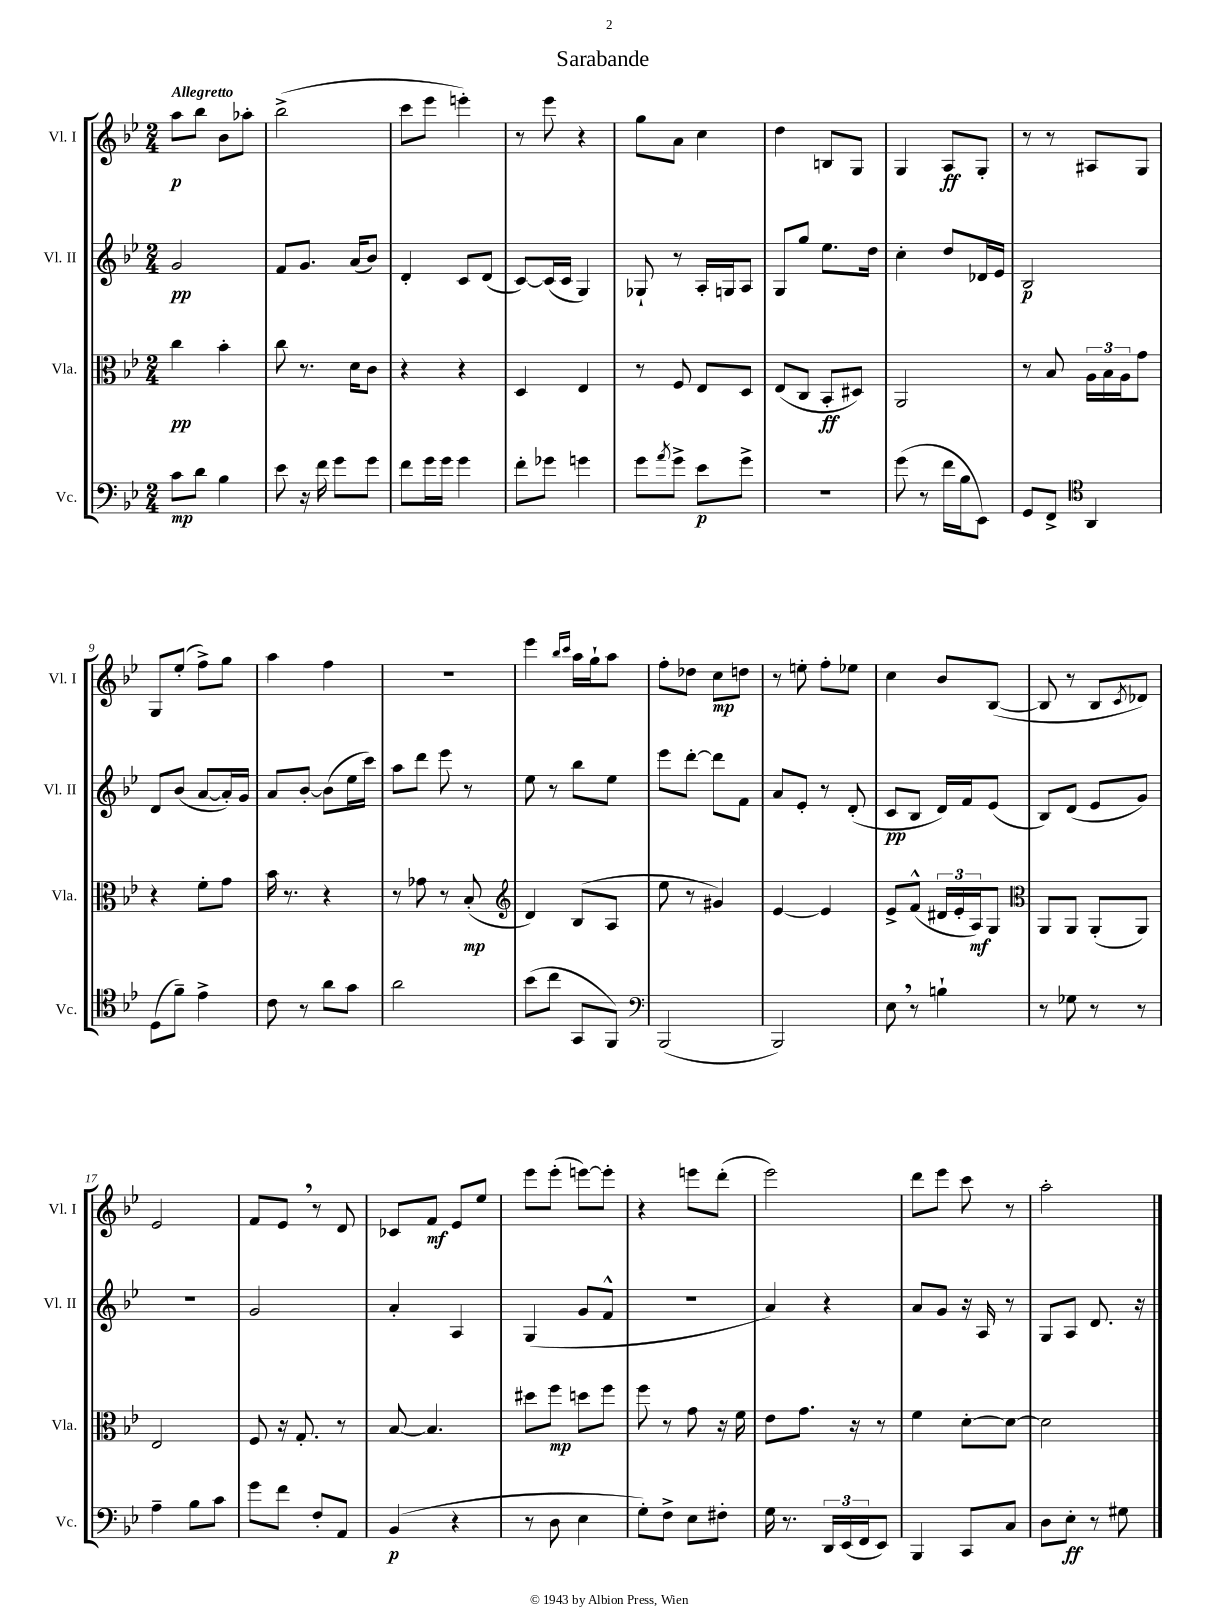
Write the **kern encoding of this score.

**kern	**kern	**kern	**kern
*staff4	*staff3	*staff2	*staff1
*clefF4	*clefC3	*clefG2	*clefG2
*k[b-e-]	*k[b-e-]	*k[b-e-]	*k[b-e-]
*M2/4	*M2/4	*M2/4	*M2/4
8c\L	4cc\	2g/	8aa\L
8d\J	.	.	8bb-\J
4B-\	4b-'\	.	8b-\L
.	.	.	8aa-'\J
=	=	=	=
8e-\	8cc\	8f/L	(2bb-^\
16r	8.r	8.g/J	.
16f\	.	.	.
8g\L	.	.	.
.	16d\LK	(16a/LK	.
8g\J	8c\J	8b-/J)	.
=	=	=	=
8f\L	4r	4d'/	8ccc\L
16g\L	.	.	8eee-\J
16g\JJ	.	.	.
4g\	4r	8c/L	4eee'\)
.	.	(8d/J	.
=	=	=	=
8f'\L	4D/	[8c/L)	8r
8g-\J	.	(16c/]L	8eee-\
.	.	16c/JJ	.
4g\	4E-/	4G/)	4r
=	=	=	=
8g\L	8r	8G-`/	8gg\L
8qa/	.	.	.
8g^\J	8F/	8r	8a\J
8e-\L	8E-/L	16A'/LL	4cc\
.	.	16G/J	.
8g^\J	8D/J	8A/J	.
=	=	=	=
2r	(8E-/L	8G/L	4dd\
.	8C/J	8gg/J	.
.	8BB-'/L	8.ee-\L	8B/L
.	8D#/J)	.	8G/J
.	.	16dd\Jk	.
=	=	=	=
(8g\	2AA/	4cc'\	4G/
8r	.	.	.
16f\LL	.	8dd/L	8A/L
16B-\J	.	.	.
8EE-\J)	.	16d-/L	8G'/J
.	.	16e-/JJ	.
=	=	=	=
8GG/L	8r	2B-/	8r
8FF^/J	8B-/	.	8r
*clefC4	*	*	*
4AA/	24A\LL	.	8A#/L
.	24B-\	.	.
.	24A\J	.	.
.	8g\J	.	8G/J
=	=	=	=
(8D\L	4r	8d/L	8G/L
8f~\J)	.	(8b-/J	(8ee-'/J
4e-^\	8f'\L	[8a/L	8ff^\L)
.	8g\J	16a'/]L)	8gg\J
.	.	16g/JJ	.
=	=	=	=
8c\	16b-\	8a/L	4aa\
.	8.r	.	.
8r	.	[8b-'/J	.
8a\L	4r	(8b-\]L	4ff\
8g\J	.	16ee-\L	.
.	.	16ccc\JJ)	.
=	=	=	=
2a\	8r	8aa\L	2r
.	8g-\	8ddd\J	.
.	8r	8eee-\	.
.	(8B-'/	8r	.
=	=	=	=
*	*clefG2	*	*
(8b-\L	4d/)	8ee-\	4eee-\
8cc\J	.	8r	.
.	.	.	16qqbb-/LL
.	.	.	16qqccc/JJ
8GG/L	(8B-/L	8bb-\L	16aa\LL
.	.	.	16gg`\J
8FF/J)	8A/J	8ee-\J	8aa\J
=	=	=	=
*clefF4	*	*	*
(2BBB-/	8ee-\	8eee-\L	8ff'\L
.	8r	[8ddd'\J	8dd-\J
.	4g#/)	8ddd\]L	8cc\L
.	.	8f\J	8dd\J
=	=	=	=
2BBB-/)	[4e-/	8a/L	8r
.	.	8e-'/J	8ee'\
.	4e-/]	8r	8ff'\L
.	.	(8d'/	8ee-\J
=	=	=	=
8E-\	8e-^/L	8c/L	4cc\
8r	(8f^^/J	8B-/J	.
4B`\	24d#/LL	16d/LL)	8b-/L
.	24e-'/	.	.
.	.	16f/J	.
.	24A/J)	.	.
.	8G/J	(8e-/J	([8B-/J
=	=	=	=
*	*clefC3	*	*
8r	8AA/L	8B-/L)	8B-/]
8G-\	8AA/J	(8d/J	8r
8r	(8AA'/L	8e-/L	8B-/L
.	.	.	8qc/
8r	8AA/J)	8g/J)	8d-/J)
=	=	=	=
4A~\	2E-/	2r	2e-/
8B-\L	.	.	.
8c\J	.	.	.
=	=	=	=
8g\L	8F/	2g/	8f/L
8f\J	16r	.	8e-/J
.	8.G'/	.	.
8F'/L	.	.	8r
8AA/J	8r	.	8d/
=	=	=	=
(4BB-/	[8B-/	4a'/	8c-/L
.	4.B-/]	.	8f/J
4r	.	4A/	8e-/L
.	.	.	8ee-/J
=	=	=	=
8r	8dd#\L	(4G/	8eee-\L
8D\	8ff\J	.	(8eee-'\J
4E-\	8dd\L	8g/L	[8eee\L)
.	8ff\J	8f^^/J	8eee'\]J
=	=	=	=
8G'\L)	8ff\	2r	4r
8F^\J	8r	.	.
8E-\L	8g\	.	8eee\L
8F#'\J	16r	.	(8ddd'\J
.	16f\	.	.
=	=	=	=
16G\	8e-\L	4a/)	2eee-\)
8.r	.	.	.
.	8.g\J	.	.
24DD/LL	.	4r	.
(24EE-/	.	.	.
.	16r	.	.
24FF/J	.	.	.
8EE-/J)	8r	.	.
=	=	=	=
4BBB-/	4f\	8a/L	8ddd\L
.	.	8g/J	8eee-\J
8CC/L	[8d'\L	16r	8ccc\
.	.	16A/	.
8C/J	8d\_J	8r	8r
=	=	=	=
8D\L	2d\]	8G/L	2aa'\
8E-'\J	.	8A/J	.
8r	.	8.d/	.
8G#\	.	.	.
.	.	16r	.
==	==	==	==
*-	*-	*-	*-
